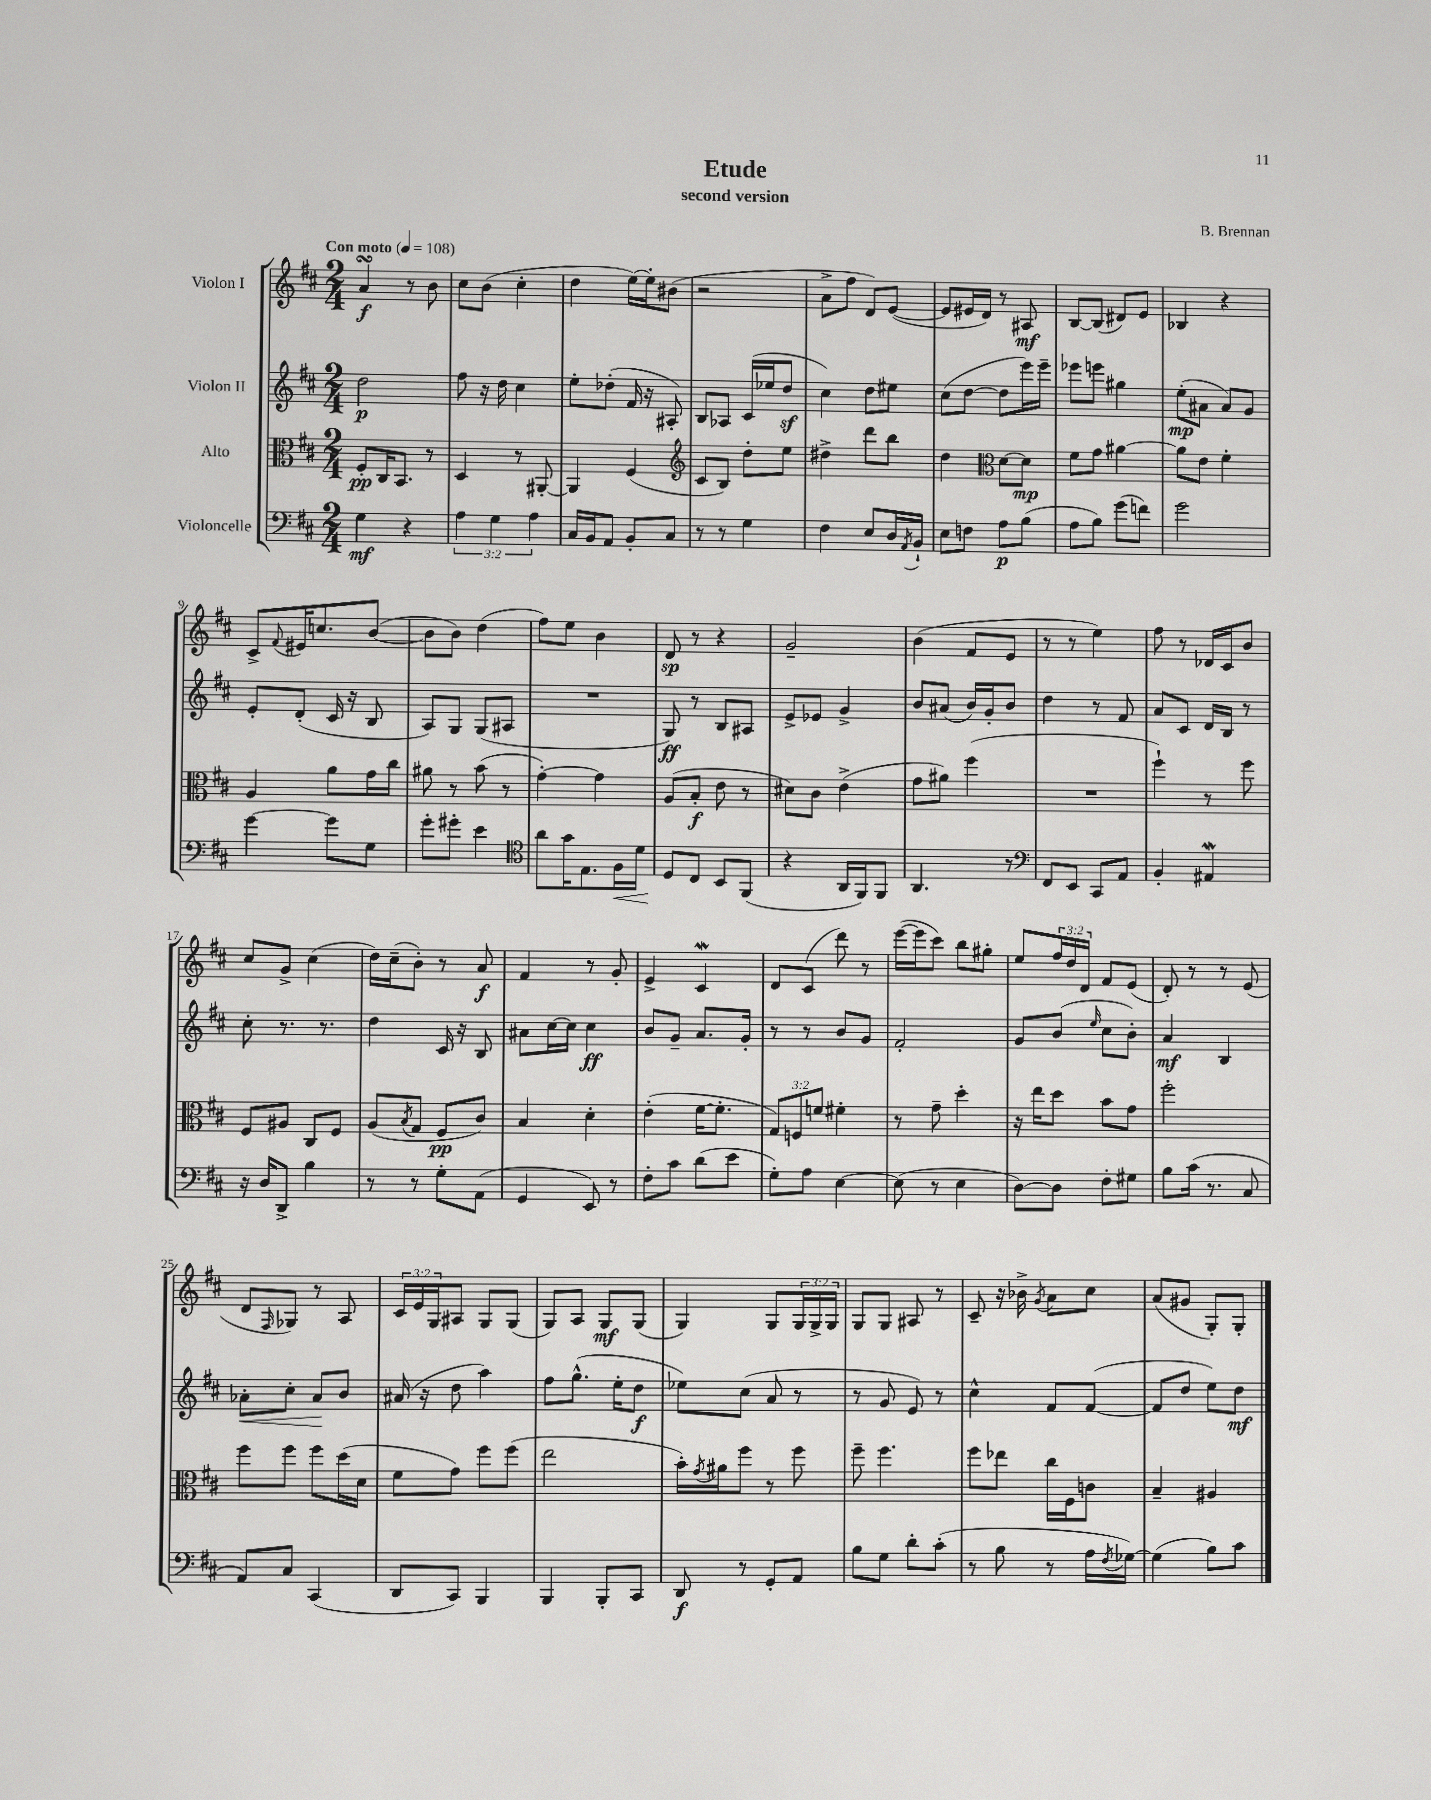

**kern	**dynam	**kern	**dynam	**kern	**dynam	**kern	**dynam
*part4	*part4	*part3	*part3	*part2	*part2	*part1	*part1
*staff4	*staff4	*staff3	*staff3	*staff2	*staff2	*staff1	*staff1
*I"Violoncelle	*	*I"Alto	*	*I"Violon II	*	*I"Violon I	*
*clefF4	*	*clefC3	*	*clefG2	*	*clefG2	*
*k[f#c#]	*	*k[f#c#]	*	*k[f#c#]	*	*k[f#c#]	*
*M2/4	*	*M2/4	*	*M2/4	*	*M2/4	*
*MM108	*	*MM108	*	*MM108	*	*MM108	*
=1	=1	=1	=1	=1	=1	=1	=1
!	!	!	!	!	!	!LO:TX:a:B:t=Con moto	!
4G\	mf	8F#'/L	pp	2dd\	p	4asSSS/	f
.	.	16C#/K	.	.	.	.	.
.	.	8.BB/J	.	.	.	.	.
4r	.	.	.	.	.	8r	.
.	.	8r	.	.	.	8b\	.
=2	=2	=2	=2	=2	=2	=2	=2
6A\	.	4D/	.	8ff#\	.	8cc#\L	.
.	.	.	.	16r	.	(8b\J	.
6G\	.	.	.	.	.	.	.
.	.	.	.	16dd\	.	.	.
.	.	8r	.	4cc#\	.	4cc#'\	.
6A\	.	.	.	.	.	.	.
.	.	[8AA#X'/	.	.	.	.	.
=3	=3	=3	=3	=3	=3	=3	=3
16C#/LL	.	4AA#/]	.	8ee'\L	.	4dd\	.
16BB/J	.	.	.	.	.	.	.
8AA/J	.	.	.	(8dd-X'\J	.	.	.
8BB'/L	.	(4F#/	.	16f#/	.	[16ee\LL)	.
.	.	.	.	16r	.	16ee'\J]	.
8C#/J	.	.	.	8A#X'/)	.	(8b#X\J	.
=4	=4	=4	=4	=4	=4	=4	=4
*	*	*clefG2	*	*	*	*	*
8r	.	8c#/L	.	8B/L	.	2r	.
8r	.	8B/J)	.	8A-X/J	.	.	.
4G\	.	8dd'\L	.	(16c#/LL	.	.	.
.	.	.	.	16ee-X/J	.	.	.
.	.	8ee\J	.	8ddz/J	.	.	.
=5	=5	=5	=5	=5	=5	=5	=5
4F#\	.	4dd#X^\	.	4cc#\)	.	8a^\L	.
.	.	.	.	.	.	8ff#\J	.
8E/L	.	8ddd\L	.	8dd\L	.	8d/L)	.
16D/L	.	8bb\J	.	8ee#X\J	.	([8e/J	.
8qAA/	.	.	.	.	.	.	.
16BB`/JJ	.	.	.	.	.	.	.
=6	=6	=6	=6	=6	=6	=6	=6
8E\L	.	4dd\	.	(8cc#\L	.	8e/L]	.
8Fn\J	.	.	.	[8dd\J	.	16e#X/L	.
.	.	.	.	.	.	16d/JJ)	.
*	*	*clefC3	*	*	*	*	*
8A\L	p	[8d\L	.	8dd\L]	.	8r	.
(8B\J	.	8d\J]	mp	16eee\L)	.	8A#X/	mf
.	.	.	.	16eee~\JJ	.	.	.
=7	=7	=7	=7	=7	=7	=7	=7
8A\L	.	8f#\L	.	8eee-X\L	.	[8B/L	.
8B\J)	.	8g\J	.	8eeen\J	.	(8B/J]	.
(8g\L	.	[4a#X\	.	4gg#X\	.	8d#X/L)	.
8fn\J)	.	.	.	.	.	8e/J	.
=8	=8	=8	=8	=8	=8	=8	=8
2g\	.	8a#\L]	.	(8ee'\L	mp	4B-X/	.
.	.	8e\J	.	8a#X\J	.	.	.
.	.	4f#'\	.	8a#/L)	.	4r	.
.	.	.	.	8g/J	.	.	.
!!LO:LB:g=z
=9	=9	=9	=9	=9	=9	=9	=9
[4g\	.	4A/	.	8e'/L	.	8c#^/L	.
.	.	.	.	.	.	8qqf#/	.
.	.	.	.	(8d'/J	.	16e#X/K	.
.	.	.	.	.	.	8.ccn/	.
8g\L]	.	8a\L	.	16c#/	.	.	.
.	.	.	.	16r	.	.	.
8G\J	.	16g\L	.	8B/	.	([8b/J	.
.	.	16cc#\JJ	.	.	.	.	.
=10	=10	=10	=10	=10	=10	=10	=10
8g'\L	.	8a#X\	.	8A/L)	.	8b\L]	.
8g#X'\J	.	8r	.	8G/J	.	8b\J)	.
4e\	.	(8b\	.	(8G/L	.	(4dd\	.
.	.	8r	.	8A#X/J	.	.	.
=11	=11	=11	=11	=11	=11	=11	=11
*clefC4	*	*	*	*	*	*	*
8a\L	.	[4g'\)	.	2r	.	8ff#\L)	.
16g\K	.	.	.	.	.	8ee\J	.
8.E\	.	.	.	.	.	.	.
.	.	4g\]	.	.	.	4b\	.
!	!LO:HP:b	!	!	!	!	!	!
16F#\L	<	.	.	.	.	.	.
16d\JJ	.	.	.	.	.	.	.
=12	=12	=12	=12	=12	=12	=12	=12
8D/L	.	(8A/L	.	8G/)	ff	8d/	sp
8C#/J	[	8B'/J	f	8r	.	8r	.
8BB/L	.	8e\	.	8B/L	.	4r	.
(8FF#/J	.	8r	.	8A#X/J	.	.	.
=13	=13	=13	=13	=13	=13	=13	=13
4r	.	8d#X\L)	.	8e^/L	.	2g~/	.
.	.	8c#\J	.	8e-X/J	.	.	.
16AA/LL	.	(4e^\	.	4g^/	.	.	.
16FF#/J)	.	.	.	.	.	.	.
8FF#/J	.	.	.	.	.	.	.
=14	=14	=14	=14	=14	=14	=14	=14
4.AA/	.	8g\L	.	8b/L	.	(4b\	.
.	.	8a#X\J)	.	(8a#X/J	.	.	.
.	.	(4ff#\	.	16b/LL)	.	8f#/L	.
.	.	.	.	16g'/J	.	.	.
8r	.	.	.	8b/J	.	8e/J	.
=15	=15	=15	=15	=15	=15	=15	=15
*clefF4	*	*	*	*	*	*	*
8FF#/L	.	2r	.	4dd\	.	8r	.
8EE/J	.	.	.	.	.	8r	.
8CC#/L	.	.	.	8r	.	4ee\)	.
8AA/J	.	.	.	8f#/	.	.	.
=16	=16	=16	=16	=16	=16	=16	=16
4BB'/	.	4ff#`\)	.	8a/L	.	8ff#\	.
.	.	.	.	8c#/J	.	8r	.
4AA#XW/	.	8r	.	16d/LL	.	16d-X/LL	.
.	.	.	.	16B/JJ	.	16c#/J	.
.	.	8ff#\	.	8r	.	8b/J	.
!!LO:LB:g=z
=17	=17	=17	=17	=17	=17	=17	=17
16r	.	8F#/L	.	8cc#'\	.	8cc#/L	.
16D/KL	.	.	.	.	.	.	.
8DD^/J	.	8A#X/J	.	8.r	.	8g^/J	.
4B\	.	8C#/L	.	.	.	(4cc#\	.
.	.	.	.	8.r	.	.	.
.	.	8F#/J	.	.	.	.	.
=18	=18	=18	=18	=18	=18	=18	=18
8r	.	(8A/L	.	4dd\	.	16dd\LL)	.
.	.	.	.	.	.	(16cc#~\J	.
.	.	8qB/	.	.	.	.	.
8r	.	8G/J	.	.	.	8b'\J)	.
8G'\L	.	8F#/L	pp	16c#/	.	8r	.
.	.	.	.	16r	.	.	.
(8AA\J	.	8c#/J)	.	8B/	.	8a/	f
=19	=19	=19	=19	=19	=19	=19	=19
4GG/	.	4B/	.	8a#X\L	.	4f#/	.
.	.	.	.	[16cc#\L	.	.	.
.	.	.	.	16cc#\JJ]	.	.	.
8EE/)	.	4d'\	.	4cc#\	ff	8r	.
8r	.	.	.	.	.	8g'/	.
=20	=20	=20	=20	=20	=20	=20	=20
8F#'\L	.	(4e'\	.	8b/L	.	4e^/	.
8c#\J	.	.	.	8g~/J	.	.	.
(8d\L	.	[16f#\KL	.	8.a/L	.	4c#W/	.
.	.	8.f#'\J]	.	.	.	.	.
8e\J	.	.	.	.	.	.	.
.	.	.	.	16g'/Jk	.	.	.
=21	=21	=21	=21	=21	=21	=21	=21
8G'\L)	.	12G/L)	.	8r	.	8d/L	.
.	.	12Fn/	.	.	.	.	.
8A\J	.	.	.	8r	.	(8c#/J	.
.	.	12fn/J	.	.	.	.	.
[4E\	.	4f#X'\	.	8b/L	.	8ddd\)	.
.	.	.	.	8g/J	.	8r	.
=22	=22	=22	=22	=22	=22	=22	=22
(8E\]	.	8r	.	2f#'/	.	([16eee\LL	.
.	.	.	.	.	.	16eee\J]	.
8r	.	8g~\	.	.	.	8ccc#\J)	.
4E\	.	4dd'\	.	.	.	8bb\L	.
.	.	.	.	.	.	8gg#X'\J	.
=23	=23	=23	=23	=23	=23	=23	=23
[8D\L)	.	16r	.	8g/L	.	8ee/L	.
.	.	16ee\KL	.	.	.	.	.
8D\J]	.	8dd\J	.	(8b/J	.	24ff#/L	.
.	.	.	.	.	.	24dd/	.
.	.	.	.	.	.	24d/JJ	.
.	.	.	.	16qqee/	.	.	.
8F#'\L	.	8b\L	.	8cc#\L	.	8f#/L	.
8G#X\J	.	8g\J	.	8b'\J)	.	(8e/J	.
=24	=24	=24	=24	=24	=24	=24	=24
8B\L	.	2ff#'\	.	4a/	mf	8d'/)	.
(16c#\Jk	.	.	.	.	.	8r	.
8.r	.	.	.	.	.	.	.
.	.	.	.	4B/	.	8r	.
8C#/	.	.	.	.	.	(8e/	.
!!LO:LB:g=z
=25	=25	=25	=25	=25	=25	=25	=25
!	!	!	!	!	!LO:HP:b	!	!
8AA/L)	.	8ff#\L	.	8a-X'\L	<	8d/L	.
.	.	.	.	.	.	16qqF#/	.
8C#/J	.	8ff#\J	.	8cc#'\J	.	8G-X/J)	.
(4CC#/	.	8ff#\L	.	8a-/L	.	8r	.
.	.	(16dd\L	.	8b/J	[	8A/	.
.	.	16d\JJ	.	.	.	.	.
=26	=26	=26	=26	=26	=26	=26	=26
8DD/L	.	8f#\L	.	(16a#X/	.	24c#/LL	.
.	.	.	.	.	.	24e/	.
.	.	.	.	16r	.	.	.
.	.	.	.	.	.	24G/J	.
8CC#/J)	.	8g\J)	.	8dd\	.	8A#X/J	.
4BBB/	.	8ff#\L	.	4aa\)	.	8G/L	.
.	.	(8ff#\J	.	.	.	(8G/J	.
=27	=27	=27	=27	=27	=27	=27	=27
4BBB/	.	2ee\	.	8ff#\L	.	8G/L)	.
.	.	.	.	(8.gg^^\J	.	8A/J	.
8BBB'/L	.	.	.	.	.	8G/L	mf
.	.	.	.	16ee'\KL	.	.	.
8CC#/J	.	.	.	8dd\J	f	(8G/J	.
=28	=28	=28	=28	=28	=28	=28	=28
8DD/	f	16b'\LL)	.	8ee-X\L)	.	4G/)	.
.	.	8qg/	.	.	.	.	.
.	.	16a#X\J	.	.	.	.	.
8r	.	8ff#\J	.	(8cc#\J	.	.	.
8GG'/L	.	8r	.	8a/	.	8G/L	.
8AA/J	.	8ff#\	.	8r	.	24G/L	.
.	.	.	.	.	.	24G^/	.
.	.	.	.	.	.	24G/JJ	.
=29	=29	=29	=29	=29	=29	=29	=29
8B\L	.	8ff#~\	.	8r	.	8G/L	.
8G\J	.	4.ff#\	.	8g/	.	8G/J	.
8d'\L	.	.	.	8e/)	.	8A#X/	.
(8c#'\J	.	.	.	8r	.	8r	.
=30	=30	=30	=30	=30	=30	=30	=30
8r	.	8ff#\L	.	4cc#^^\	.	8c#~/	.
8B\	.	8ee-X\J	.	.	.	16r	.
.	.	.	.	.	.	16b-X^\	.
.	.	.	.	.	.	8qg/	.
8r	.	16cc#\LL	.	8f#/L	.	8a\L	.
.	.	16F#\J	.	.	.	.	.
16A\LL	.	8cn\J	.	([8f#/J	.	8cc#\J	.
8qF#/	.	.	.	.	.	.	.
[16G-X\JJ)	.	.	.	.	.	.	.
=31	=31	=31	=31	=31	=31	=31	=31
(4G-\]	.	4B~/	.	8f#/L]	.	(8a/L	.
.	.	.	.	8dd/J	.	8g#X/J	.
8B\L)	.	4A#X/	.	8ee\L)	.	8G'/L)	.
8c#\J	.	.	.	8dd\J	mf	8G'/J	.
==	==	==	==	==	==	==	==
*-	*-	*-	*-	*-	*-	*-	*-
